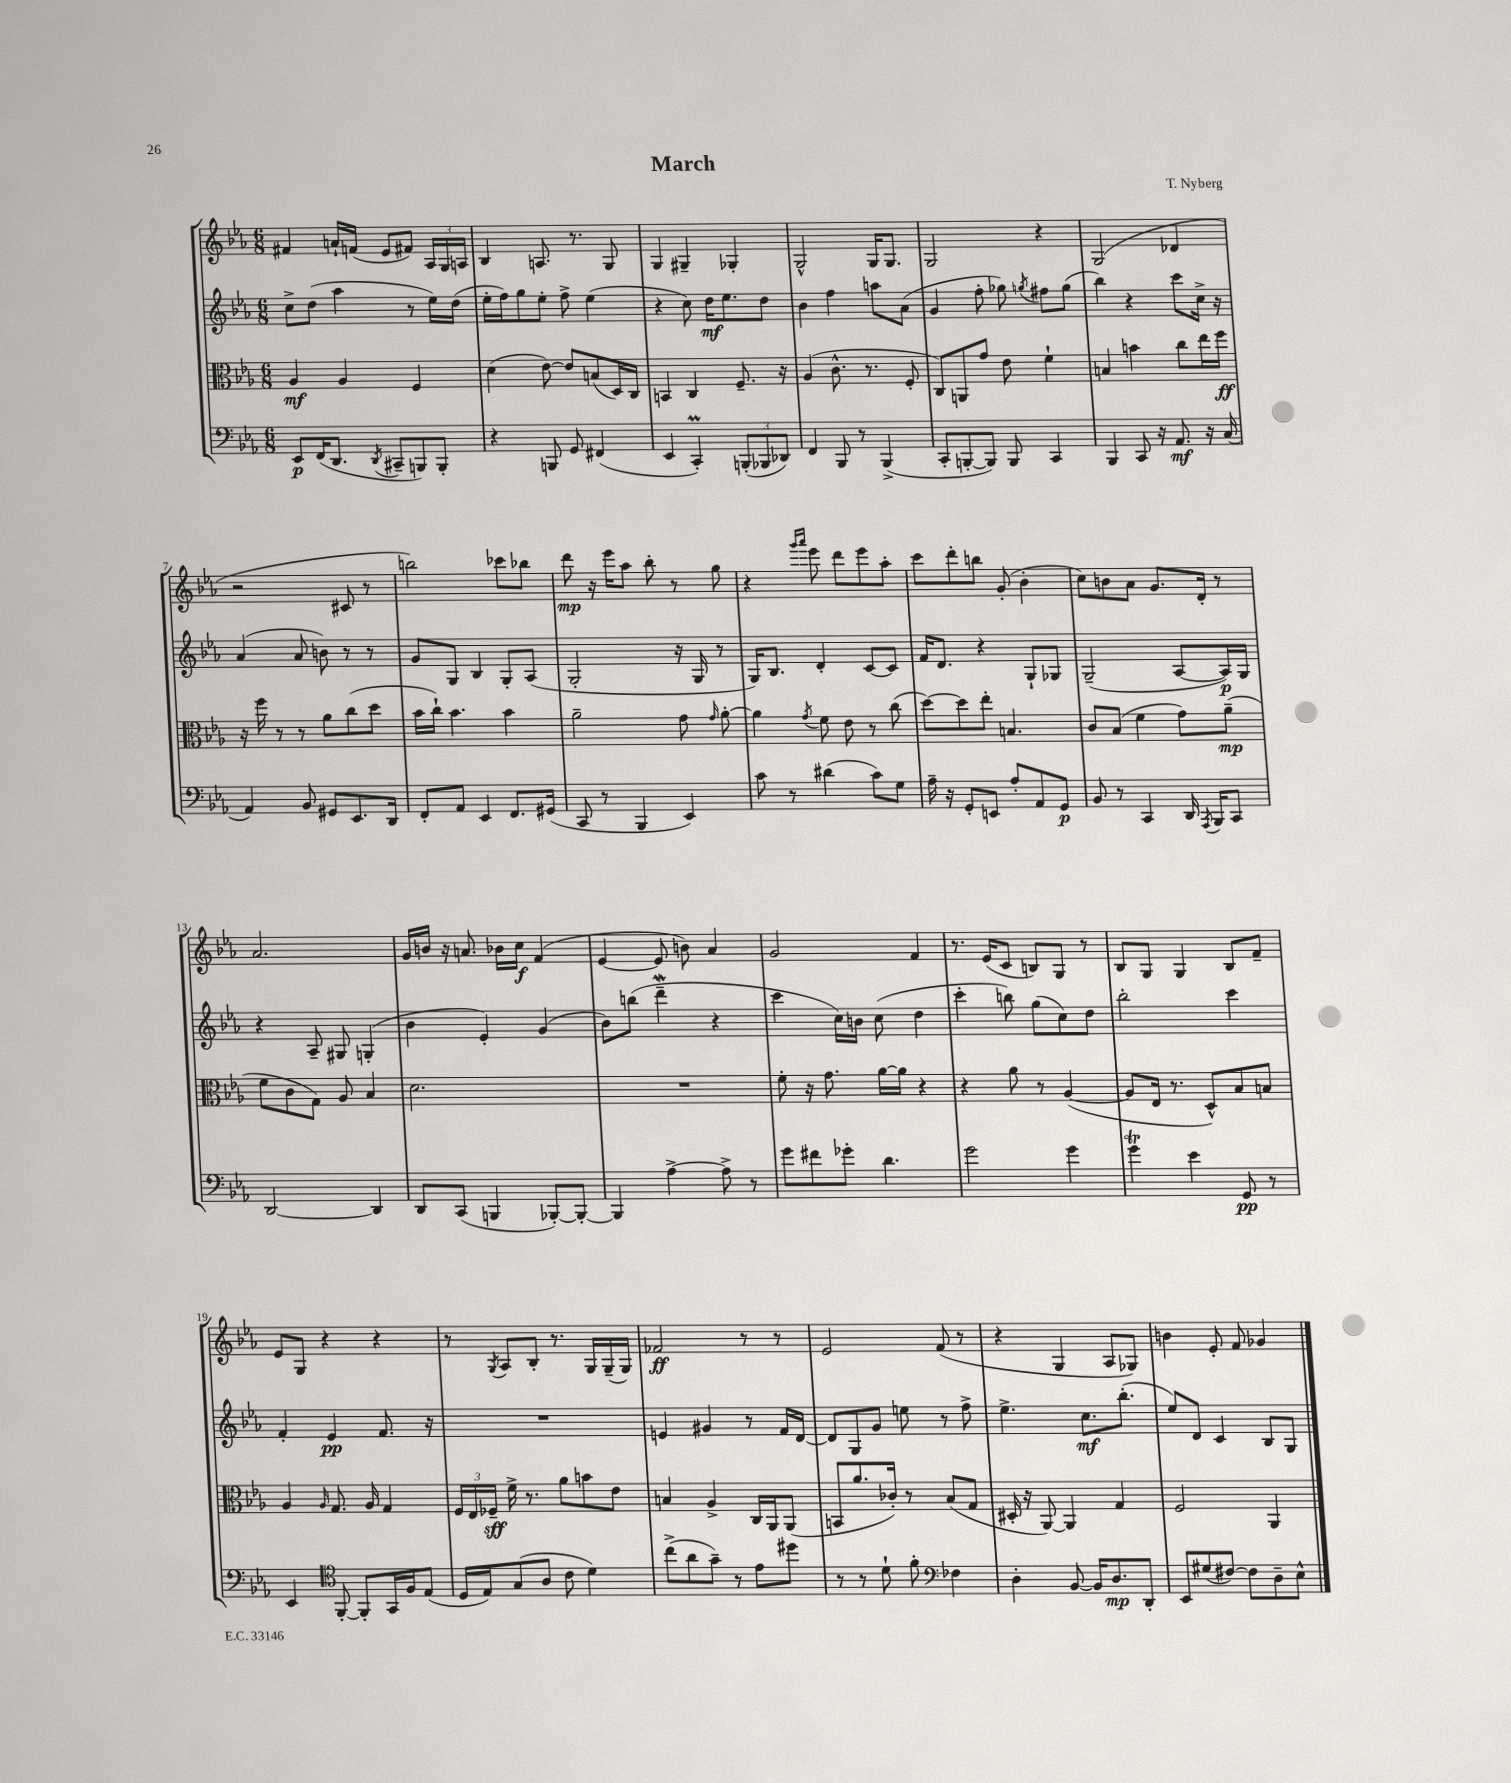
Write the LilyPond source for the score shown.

\header { title = "March" composer = "T. Nyberg" }
<<
\new StaffGroup <<
\new Staff = "s0" {
    \clef treble \key ees \major \numericTimeSignature \time 6/8
    \autoBeamOff fis'4 a'16[-! f'16]( ees'8[ fis'8]) \tuplet 3/2 { aes16[ g16 a16] } |
    bes4 a8. r8. g8 |
    g4 gis4-- ges4-. |
    g2-^ g16[ g8.] |
    g2 r4 |
    g2( des'4 |
    r2 cis'8 r8 |
    b''2) ces'''8[ bes''8] |
    d'''8\mp r16 ees'''16[ aes''8] bes''8-. r8 g''8 |
    r4 \grace { g'''16[ aes'''16] } ees'''8 d'''8[ ees'''8 aes''8]-. |
    c'''8[ d'''8-. b''8] g'8-.( bes'4-. |
    c''8[) b'8 aes'8] g'8.[ d'16]-. r8 |
    aes'2. |
    g'16[ b'16] r16 a'8. bes'16[ c''16]\f f'4( |
    ees'4~ ees'8 b'8) aes'4 |
    g'2 f'4 |
    r8. ees'16[( c'8] b8[) g8] r8 |
    bes8[ g8] g4 bes8[ f'8]-- |
    ees'8[ g8] r4 r4 |
    r8 \acciaccatura { g8 } aes8[ bes8]-. r8. g16[ g16--( g16]) |
    fes'2\ff r8 r8 |
    ees'2 f'8( r8 |
    r4 g4 aes8[ ges8]) |
    b'4 ees'8-. f'8 ges'4 \bar "|." |
}
\new Staff = "s1" {
    \clef treble \key ees \major \numericTimeSignature \time 6/8
    \autoBeamOff c''8[-> d''8]( aes''4 r8 ees''16[) d''16]( |
    ees''16[-. f''16) g''8 ees''8]-. f''8-> ees''4( |
    r4 c''8) d''16[\mf ees''8. d''8] |
    bes'4 f''4 a''8[ aes'8]( |
    g'4 f''8-. ges''8) \acciaccatura { g''8 } fis''8[ g''8]( |
    bes''4) r4 c'''8[ c''16]-> r16 |
    aes'4( aes'8 b'8) r8 r8 |
    g'8[ g8] bes4 g8[-. aes8]( |
    g2-. r16 g16 r8 |
    g16[) bes8.] d'4-. c'8[~ c'8] |
    f'16[ d'8.] r4 g8[-! ges8] |
    g2--( aes8[~ aes16\p) g16] |
    r4 aes8-- gis8 g4-.( |
    bes'4 ees'4-.) g'4( |
    bes'8[) b''8]( d'''4--\mordent r4 |
    c'''4 c''16[) b'16] c''8( d''4 |
    c'''4-. b''8) g''8[( c''8) d''8] |
    bes''2-. c'''4 |
    f'4-. ees'4\pp f'8. r16 |
    R2. |
    e'4 gis'4 r8 f'16[ d'16]~ |
    d'8[ g8 g'8] e''8 r8 f''8-> |
    ees''4.-> c''8.[\mf bes''8.]-.( |
    ees''8[) d'8] c'4 bes8[ g8] \bar "|." |
}
\new Staff = "s2" {
    \clef alto \key ees \major \numericTimeSignature \time 6/8
    \autoBeamOff aes4\mf aes4 f4 |
    d'4( ees'8~) ees'8[ b8( d16) c16] |
    b,4 c4 f8.-- r16 |
    aes4( c'8.-^ r8. f8-. |
    c8[) a,8 g'8] ees'8 f'4-! |
    b4 b'4 c''8[ ees''16 f''16]\ff |
    r16 f''16 r8 r8 aes'8[ c''8( d''8] |
    bes'16[ c''16]-!) bes'4. bes'4 |
    aes'2-- g'8 \grace { g'16 } aes'8~-. |
    aes'4 \acciaccatura { g'8 } f'8 ees'8 r8 c''8( |
    d''8[~) d''8 ees''8]-. b4. |
    c'8[ bes8]( f'4 g'8[) aes'8]--\mp( |
    f'8[ c'8 g8]) aes8 bes4 |
    d'2. |
    R2. |
    f'8-. r16 g'8. aes'16[~ aes'16] r4 |
    r4 aes'8 r8 aes4~( |
    aes8[ ees16] r8. d8[-^) bes8 b8] |
    aes4 \grace { aes16 } g8. aes16 g4 |
    \tuplet 3/2 { f16[ ees16 fes16]--\sff } f'16-> r8. aes'8[ b'8 ees'8] |
    b4 aes4-> c16[ aes,16 aes,8]( |
    b,8[ aes'8. ces'16]-.) r8 bes8[( g8] |
    dis16-. r16 aes,8~) aes,4 g4 |
    f2 aes,4 \bar "|." |
}
\new Staff = "s3" {
    \clef bass \key ees \major \numericTimeSignature \time 6/8
    \autoBeamOff ees,8[\p f,16( d,8.] \acciaccatura { d,8 } cis,8[-- b,,8) b,,8]-. |
    r4 b,,8 g,8 fis,4( |
    ees,4 c,4-.\prall) \tuplet 3/2 { b,,8[-.( bes,,8 des,8]) } |
    f,4 bes,,8 r8 bes,,4->( |
    c,8[-. b,,8~-. b,,8]) b,,8 c,4 |
    bes,,4 c,8 r16 aes,8.\mf r16 c16( |
    aes,4) bes,8 gis,8[ ees,8. d,16] |
    f,8[-. aes,8] ees,4 f,8.[ gis,16]( |
    c,8 r8 bes,,4 ees,4) |
    c'8 r8 dis'4( c'8[) g8] |
    aes16-- r16 g,8[-. e,8] aes8[-. aes,8 g,8]\p |
    bes,8 r8 c,4 d,16 \acciaccatura { aes,,8 } bes,,16[ c,8] |
    d,2~ d,4 |
    d,8[ c,8]( b,,4 bes,,8[~-.) bes,,8]~-. |
    bes,,4 aes4~-> aes8-> r8 |
    g'8[ fis'8 ges'8]-. d'4. |
    g'2 g'4 |
    g'4\trill ees'4 g,8\pp r8 |
    ees,4 \clef tenor f,8~-. f,8[-. g,16 f16 ees8]( |
    d16[ ees16) g8( aes8] c'8 d'4) |
    c''8[->( aes'8 g'8]--) r8 ees'8[ dis''8] |
    r8 r8 d'8-! f'8-. \clef bass fes4 |
    d4-. bes,8~ bes,16[ d8.\mp d,8]-. |
    ees,8[ gis8( fis8]~) fis8[ d8-- ees8]-^ \bar "|." |
}
>>
>>
